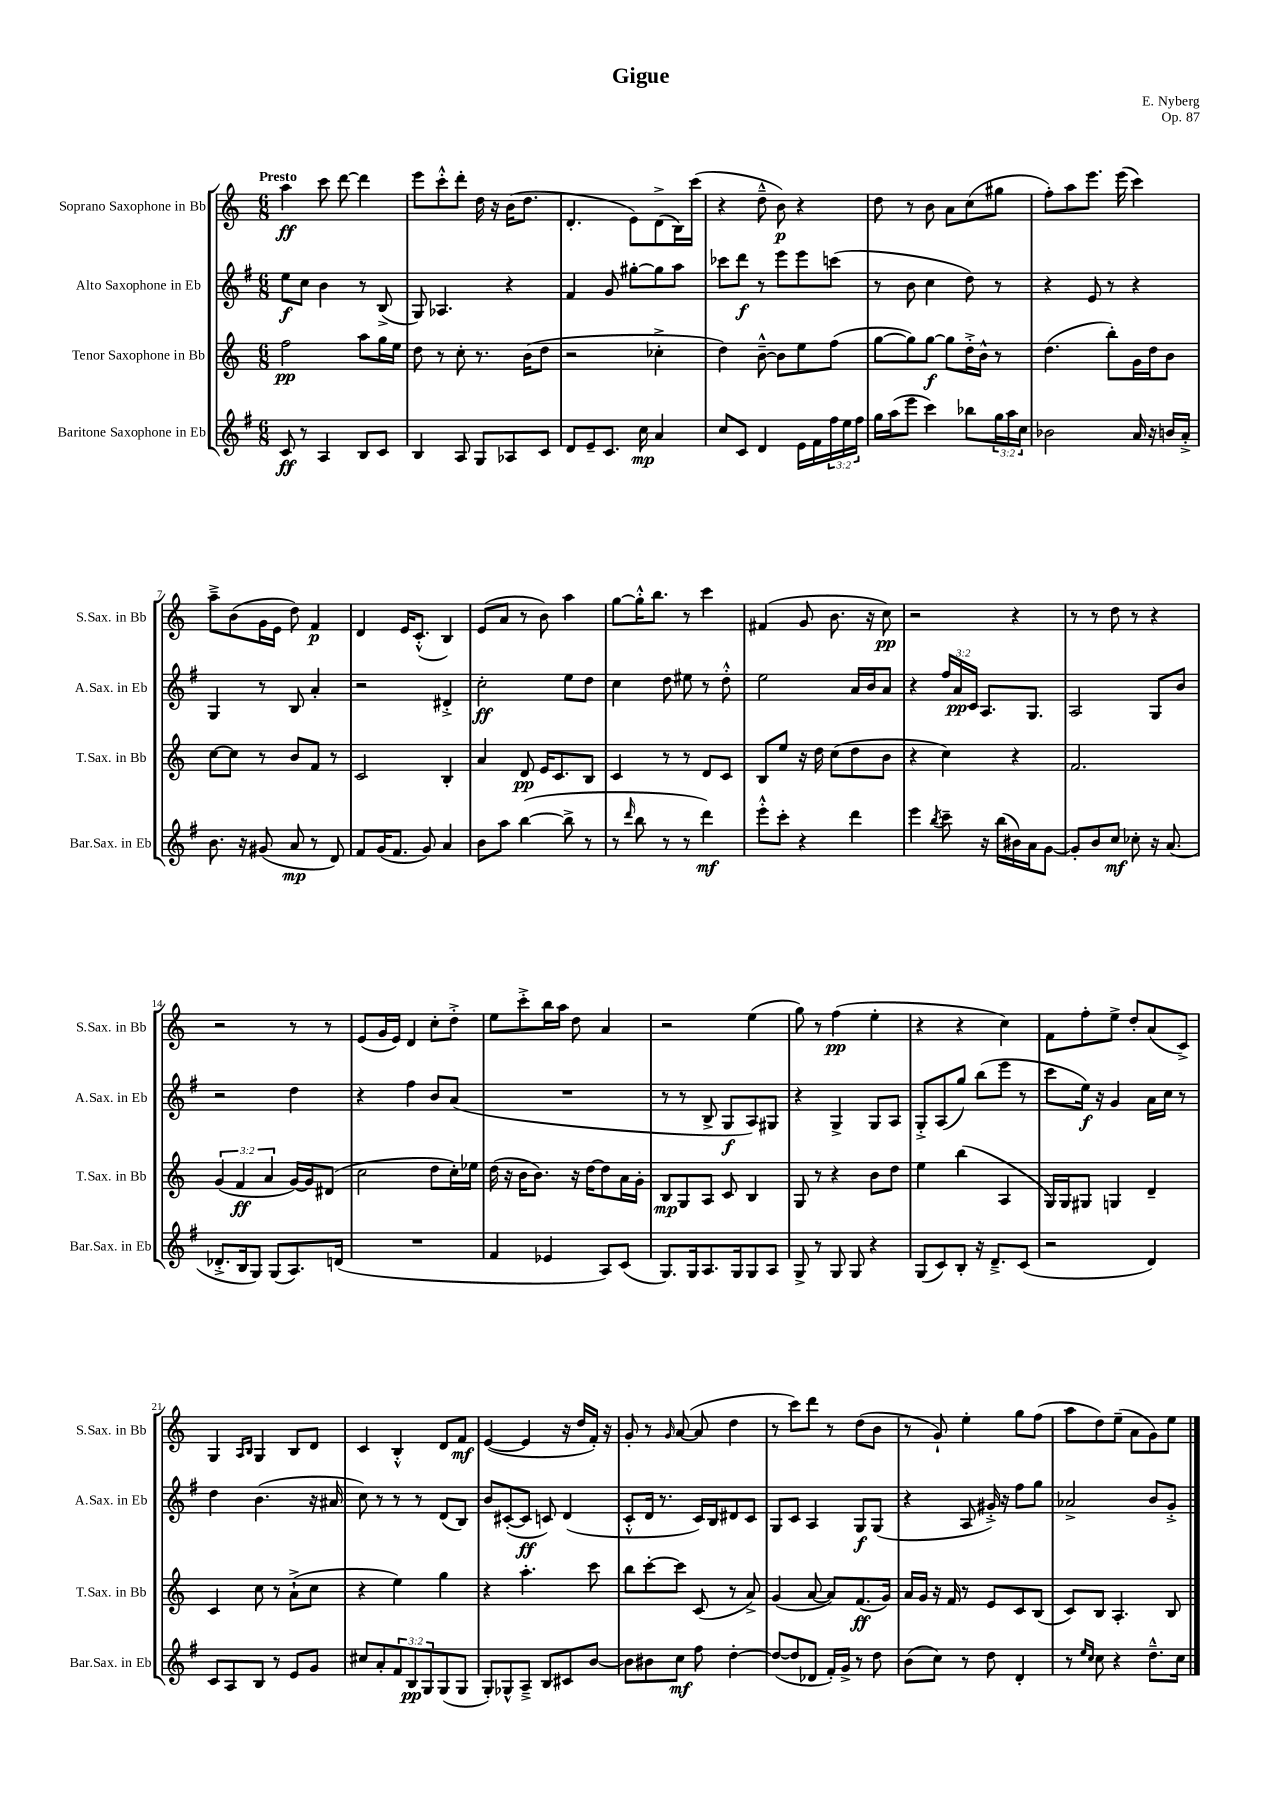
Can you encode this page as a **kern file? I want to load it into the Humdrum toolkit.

**kern	**dynam	**kern	**dynam	**kern	**dynam	**kern	**dynam
*part4	*part4	*part3	*part3	*part2	*part2	*part1	*part1
*staff4	*staff4	*staff3	*staff3	*staff2	*staff2	*staff1	*staff1
*I"Baritone Saxophone in Eb	*	*I"Tenor Saxophone in Bb	*	*I"Alto Saxophone in Eb	*	*I"Soprano Saxophone in Bb	*
*I'Bar.Sax. in Eb	*	*I'T.Sax. in Bb	*	*I'A.Sax. in Eb	*	*I'S.Sax. in Bb	*
*clefG2	*	*clefG2	*	*clefG2	*	*clefG2	*
*k[f#]	*	*k[]	*	*k[f#]	*	*k[]	*
*M6/8	*	*M6/8	*	*M6/8	*	*M6/8	*
=1	=1	=1	=1	=1	=1	=1	=1
!	!	!	!	!	!	!LO:TX:a:B:t=Presto	!
8c/	ff	2ff\	pp	8ee\L	f	4aa\	ff
8r	.	.	.	8cc\J	.	.	.
4A/	.	.	.	4b\	.	8ccc\	.
.	.	.	.	.	.	[8ddd\	.
8B/L	.	8aa\L	.	8r	.	4ddd\]	.
8c/J	.	16gg\L	.	(8B^/	.	.	.
.	.	16ee\JJ	.	.	.	.	.
=2	=2	=2	=2	=2	=2	=2	=2
4B/	.	8dd\	.	8G/)	.	8eee\L	.
.	.	8r	.	4.A-X/	.	8ccc'^^\	.
8A/	.	8cc'\	.	.	.	8ddd'\J	.
8G/L	.	8.r	.	.	.	16dd\	.
.	.	.	.	.	.	16r	.
8A-X/	.	.	.	4r	.	(16b\KL	.
.	.	(16b\KL	.	.	.	8.dd\J	.
8c/J	.	8dd\J	.	.	.	.	.
=3	=3	=3	=3	=3	=3	=3	=3
8d/L	.	2r	.	4f#/	.	4.d'/	.
8e~/	.	.	.	.	.	.	.
8.c/J	.	.	.	8g/	.	.	.
.	.	.	.	[8gg#X'\L	.	8e\L)	.
16cc\	mp	.	.	.	.	.	.
4a/	.	4cc-X'^\	.	8gg#\]	.	(8d^\	.
.	.	.	.	8aa\J	.	16B\L)	.
.	.	.	.	.	.	(16ccc\JJ	.
=4	=4	=4	=4	=4	=4	=4	=4
8cc/L	.	4dd\)	.	8ccc-X\L	.	4r	.
8c/J	.	.	.	8ddd\J	f	.	.
4d/	.	[8b~^^\	.	8r	.	8dd~^^\	.
.	.	8b\L]	.	8eee\L	.	8b\)	p
16e\LL	.	8ee\	.	8eee\	.	4r	.
16f#\	.	.	.	.	.	.	.
24ff#\	.	(8ff\J	.	(8cccn\J	.	.	.
24ee\	.	.	.	.	.	.	.
24ff#\JJ	.	.	.	.	.	.	.
=5	=5	=5	=5	=5	=5	=5	=5
16gg\LL	.	[8gg\L	.	8r	.	8dd\	.
(16aa\J	.	.	.	.	.	.	.
8eee\J	.	8gg\])	.	8b\	.	8r	.
4ccc\)	.	[8gg\J	f	4cc\	.	8b\	.
.	.	8gg\L]	.	.	.	8a\L	.
8bb-X\L	.	16dd'^\L	.	8dd\)	.	(8cc\	.
.	.	16b^^\JJ	.	.	.	.	.
24gg\L	.	8r	.	8r	.	8gg#X\J	.
24aa\	.	.	.	.	.	.	.
24cc\JJ	.	.	.	.	.	.	.
=6	=6	=6	=6	=6	=6	=6	=6
2b-X\	.	(4.dd\	.	4r	.	8ff'\L)	.
.	.	.	.	.	.	8aa\	.
.	.	.	.	8e/	.	8.eee\J	.
.	.	8bb'\L)	.	8r	.	.	.
.	.	.	.	.	.	(16eee\	.
16a/	.	16g\L	.	4r	.	4ccc\)	.
16r	.	16dd\J	.	.	.	.	.
16bn/LL	.	8b\J	.	.	.	.	.
16a'^/JJ	.	.	.	.	.	.	.
!!LO:LB:g=z
=7	=7	=7	=7	=7	=7	=7	=7
8.b\	.	[8cc\L	.	4G/	.	8aa~^\L	.
.	.	8cc\J]	.	.	.	(8b\	.
16r	.	.	.	.	.	.	.
(8g#X/	.	8r	.	8r	.	16g\L	.
.	.	.	.	.	.	16e\JJ	.
8a/	mp	8b/L	.	8B/	.	8dd\)	.
8r	.	8f/J	.	4a'/	.	4f/	p
8d/)	.	8r	.	.	.	.	.
=8	=8	=8	=8	=8	=8	=8	=8
8f#/L	.	2c/	.	2r	.	4d/	.
(16g/K	.	.	.	.	.	.	.
8.f#/J	.	.	.	.	.	.	.
.	.	.	.	.	.	16e/KL	.
.	.	.	.	.	.	(8.c'^^/J	.
8g/)	.	.	.	.	.	.	.
4a/	.	4B'/	.	4d#X'^/	.	4B/)	.
=9	=9	=9	=9	=9	=9	=9	=9
8b\L	.	4a/	.	2cc'\	ff	(8e/L	.
8aa\J	.	.	.	.	.	8a/J	.
([4bb\	.	8d/	pp	.	.	8r	.
.	.	16e/KL	.	.	.	8b\)	.
.	.	8.c/	.	.	.	.	.
8bb^\]	.	.	.	8ee\L	.	4aa\	.
8r	.	8B/J	.	8dd\J	.	.	.
=10	=10	=10	=10	=10	=10	=10	=10
8r	.	4c/	.	4cc\	.	[8gg\L	.
16qqddd/	.	.	.	.	.	.	.
8bb\	.	.	.	.	.	16gg'^^\K]	.
.	.	.	.	.	.	8.bb\J	.
8r	.	8r	.	8dd\	.	.	.
8r	.	8r	.	8ee#X\	.	8r	.
4ddd\)	mf	8d/L	.	8r	.	4ccc\	.
.	.	8c/J	.	8dd'^^\	.	.	.
=11	=11	=11	=11	=11	=11	=11	=11
8eee'^^\L	.	8B/L	.	2ee\	.	(4f#X/	.
8ccc'\J	.	8ee/J	.	.	.	.	.
4r	.	16r	.	.	.	8g/	.
.	.	16dd\	.	.	.	.	.
.	.	(8cc\L	.	.	.	8.b\	.
4ddd\	.	8dd\	.	16a/LL	.	.	.
.	.	.	.	16b/J	.	16r	.
.	.	8b\J	.	8a/J	.	8cc\)	pp
=12	=12	=12	=12	=12	=12	=12	=12
4eee\	.	4r	.	4r	.	2r	.
8qbb/	.	.	.	.	.	.	.
8ccc~\	.	4cc\)	.	24ff#/LL	.	.	.
.	.	.	.	24a/	pp	.	.
.	.	.	.	24c/JJ	.	.	.
16r	.	.	.	8.A/L	.	.	.
(16bb\LL	.	.	.	.	.	.	.
16b#X\)	.	4r	.	.	.	4r	.
16a\J	.	.	.	8.G/J	.	.	.
[8g\J	.	.	.	.	.	.	.
=13	=13	=13	=13	=13	=13	=13	=13
8g'/L]	.	2.f/	.	2A/	.	8r	.
8b/	.	.	.	.	.	8r	.
8cc/J	mf	.	.	.	.	8dd\	.
8cc-X'\	.	.	.	.	.	8r	.
16r	.	.	.	8G/L	.	4r	.
(8.a/	.	.	.	.	.	.	.
.	.	.	.	8b/J	.	.	.
!!LO:LB:g=z
=14	=14	=14	=14	=14	=14	=14	=14
8.d-X'^/L	.	(6g/	.	2r	.	2r	.
.	.	6f/	ff	.	.	.	.
16B/k	.	.	.	.	.	.	.
8G/J)	.	.	.	.	.	.	.
.	.	6a/	.	.	.	.	.
(8G/L	.	.	.	.	.	.	.
8.A/)	.	[16g/LL)	.	4dd\	.	8r	.
.	.	16g/J]	.	.	.	.	.
.	.	(8d#X/J	.	.	.	8r	.
(16dn/Jk	.	.	.	.	.	.	.
=15	=15	=15	=15	=15	=15	=15	=15
2.r	.	2cc\	.	4r	.	(8e/L	.
.	.	.	.	.	.	16g/L	.
.	.	.	.	.	.	16e/JJ)	.
.	.	.	.	4ff#\	.	4d/	.
.	.	8dd\L	.	8b/L	.	8cc'\L	.
.	.	16cc'\L)	.	(8a/J	.	8dd'^\J	.
.	.	16ee-X\JJ	.	.	.	.	.
=16	=16	=16	=16	=16	=16	=16	=16
4f#/	.	(16dd\	.	2.r	.	8ee\L	.
.	.	16r	.	.	.	.	.
.	.	16b\KL	.	.	.	8ccc'^\	.
.	.	8.b\J)	.	.	.	.	.
4e-X/	.	.	.	.	.	16bb\L	.
.	.	.	.	.	.	16aa\JJ	.
.	.	16r	.	.	.	8dd\	.
.	.	[16dd\KL	.	.	.	.	.
8A/L)	.	8dd\]	.	.	.	4a/	.
(8c/J	.	16a\L	.	.	.	.	.
.	.	16g'\JJ	.	.	.	.	.
=17	=17	=17	=17	=17	=17	=17	=17
8.G/L)	.	8B/L	mp	8r	.	2r	.
.	.	8G/	.	8r	.	.	.
16G/k	.	.	.	.	.	.	.
8.A/	.	8A/J	.	8B^/	.	.	.
.	.	8c/	.	8G/L	f	.	.
16G/k	.	.	.	.	.	.	.
8G/	.	4B/	.	8A/)	.	(4ee\	.
8A/J	.	.	.	8G#X/J	.	.	.
=18	=18	=18	=18	=18	=18	=18	=18
8G^/	.	8G/	.	4r	.	8gg\)	.
8r	.	8r	.	.	.	8r	.
8G/	.	4r	.	4G^/	.	(4ff\	pp
8G/	.	.	.	.	.	.	.
4r	.	8b\L	.	8G/L	.	4ee'\	.
.	.	8dd\J	.	8A/J	.	.	.
=19	=19	=19	=19	=19	=19	=19	=19
(8G/L	.	4ee\	.	8G'^/L	.	4r	.
8c/)	.	.	.	(8A/	.	.	.
8B'/J	.	(4bb\	.	8gg/J)	.	4r	.
16r	.	.	.	(8bb\L	.	.	.
8.d~^/L	.	.	.	.	.	.	.
.	.	4A/	.	8eee\J	.	4cc\)	.
(8c/J	.	.	.	8r	.	.	.
=20	=20	=20	=20	=20	=20	=20	=20
2r	.	16G/LL)	.	8ccc\L	.	8f\L	.
.	.	16G/J	.	.	.	.	.
.	.	8G#X/J	.	16ee\Jk)	f	8ff'\	.
.	.	.	.	16r	.	.	.
.	.	4Gn/	.	4g/	.	8ee^\J	.
.	.	.	.	.	.	8dd'/L	.
4d/)	.	4d~/	.	16a\LL	.	(8a/	.
.	.	.	.	16cc\JJ	.	.	.
.	.	.	.	8r	.	8c^/J)	.
!!LO:LB:g=z
=21	=21	=21	=21	=21	=21	=21	=21
8c/L	.	4c/	.	4dd\	.	4G/	.
8A/	.	.	.	.	.	.	.
.	.	.	.	.	.	16qqA/LL	.
.	.	.	.	.	.	16qqB/JJ	.
8B/J	.	8cc\	.	(4.b\	.	4G/	.
8r	.	8r	.	.	.	.	.
8e/L	.	(8a`^\L	.	.	.	8B/L	.
8g/J	.	8cc\J	.	16r	.	8d/J	.
.	.	.	.	16a#X/	.	.	.
=22	=22	=22	=22	=22	=22	=22	=22
8cc#X/L	.	4r	.	8cc\)	.	4c/	.
8a'/	.	.	.	8r	.	.	.
12f#/	.	4ee\)	.	8r	.	4B'^^/	.
12B/	pp	.	.	.	.	.	.
.	.	.	.	8r	.	.	.
12G/	.	.	.	.	.	.	.
(8G/	.	4gg\	.	(8d/L	.	8d/L	.
8G/J	.	.	.	8B/J)	.	8f/J	mf
=23	=23	=23	=23	=23	=23	=23	=23
8G'/L)	.	4r	.	8b/L	.	([4e/	.
8G-X^^/	.	.	.	([8c#X'/	.	.	.
8A~^/J	.	4.aa'\	.	8c#/J]	ff	4e/]	.
8B/L	.	.	.	8cn/)	.	.	.
8c#X/	.	.	.	(4d/	.	16r	.
.	.	.	.	.	.	16dd/LL	.
[8b/J	.	8ccc\	.	.	.	16f'/JJ)	.
.	.	.	.	.	.	16r	.
=24	=24	=24	=24	=24	=24	=24	=24
8b\L]	.	8bb\L	.	8c'^^/L	.	8g'/	.
8b#X\	.	[8ccc'\	.	16d/Jk	.	8r	.
.	.	.	.	8.r	.	.	.
.	.	.	.	.	.	16qqg/	.
8cc\J	mf	8ccc\J]	.	.	.	([8a/	.
8ff#\	.	(8c/	.	16c/LL)	.	8a/]	.
.	.	.	.	16B/J	.	.	.
[4dd'\	.	8r	.	8d#X/	.	4dd\	.
.	.	8a^/)	.	8c/J	.	.	.
=25	=25	=25	=25	=25	=25	=25	=25
(8dd/L_	.	(4g/	.	8G/L	.	8r	.
8dd/]	.	.	.	8c/J	.	8ccc\L)	.
8d-X/J	.	[8a/	.	4A/	.	8ddd\J	.
16f#'/LL)	.	8a/L])	.	.	.	8r	.
16g^/JJ	.	.	.	.	.	.	.
8r	.	(8.f/	ff	8G/L	f	(8dd\L	.
8dd\	.	.	.	(8G/J	.	8b\J	.
.	.	16g/Jk)	.	.	.	.	.
=26	=26	=26	=26	=26	=26	=26	=26
(8b\L	.	16a/LL	.	4r	.	8r	.
.	.	16g/JJ	.	.	.	.	.
8cc\J)	.	16r	.	.	.	8g`/)	.
.	.	16f/	.	.	.	.	.
8r	.	8r	.	8A/	.	4ee'\	.
8dd\	.	8e/L	.	16g#X'^/)	.	.	.
.	.	.	.	16r	.	.	.
4d'/	.	8c/	.	8ff#\L	.	8gg\L	.
.	.	(8B/J	.	8gg\J	.	(8ff\J	.
=27	=27	=27	=27	=27	=27	=27	=27
8r	.	8c/L)	.	2a-X^/	.	8aa\L	.
16qqee/LL	.	.	.	.	.	.	.
16qqcc/JJ	.	.	.	.	.	.	.
8cc\	.	8B/J	.	.	.	8dd\)	.
4r	.	4.A'/	.	.	.	(8ee~\J	.
.	.	.	.	.	.	8a\L	.
8.dd~^^\L	.	.	.	8b/L	.	8g\)	.
.	.	8B/	.	8g'^/J	.	8ee\J	.
16cc\Jk	.	.	.	.	.	.	.
==	==	==	==	==	==	==	==
*-	*-	*-	*-	*-	*-	*-	*-
